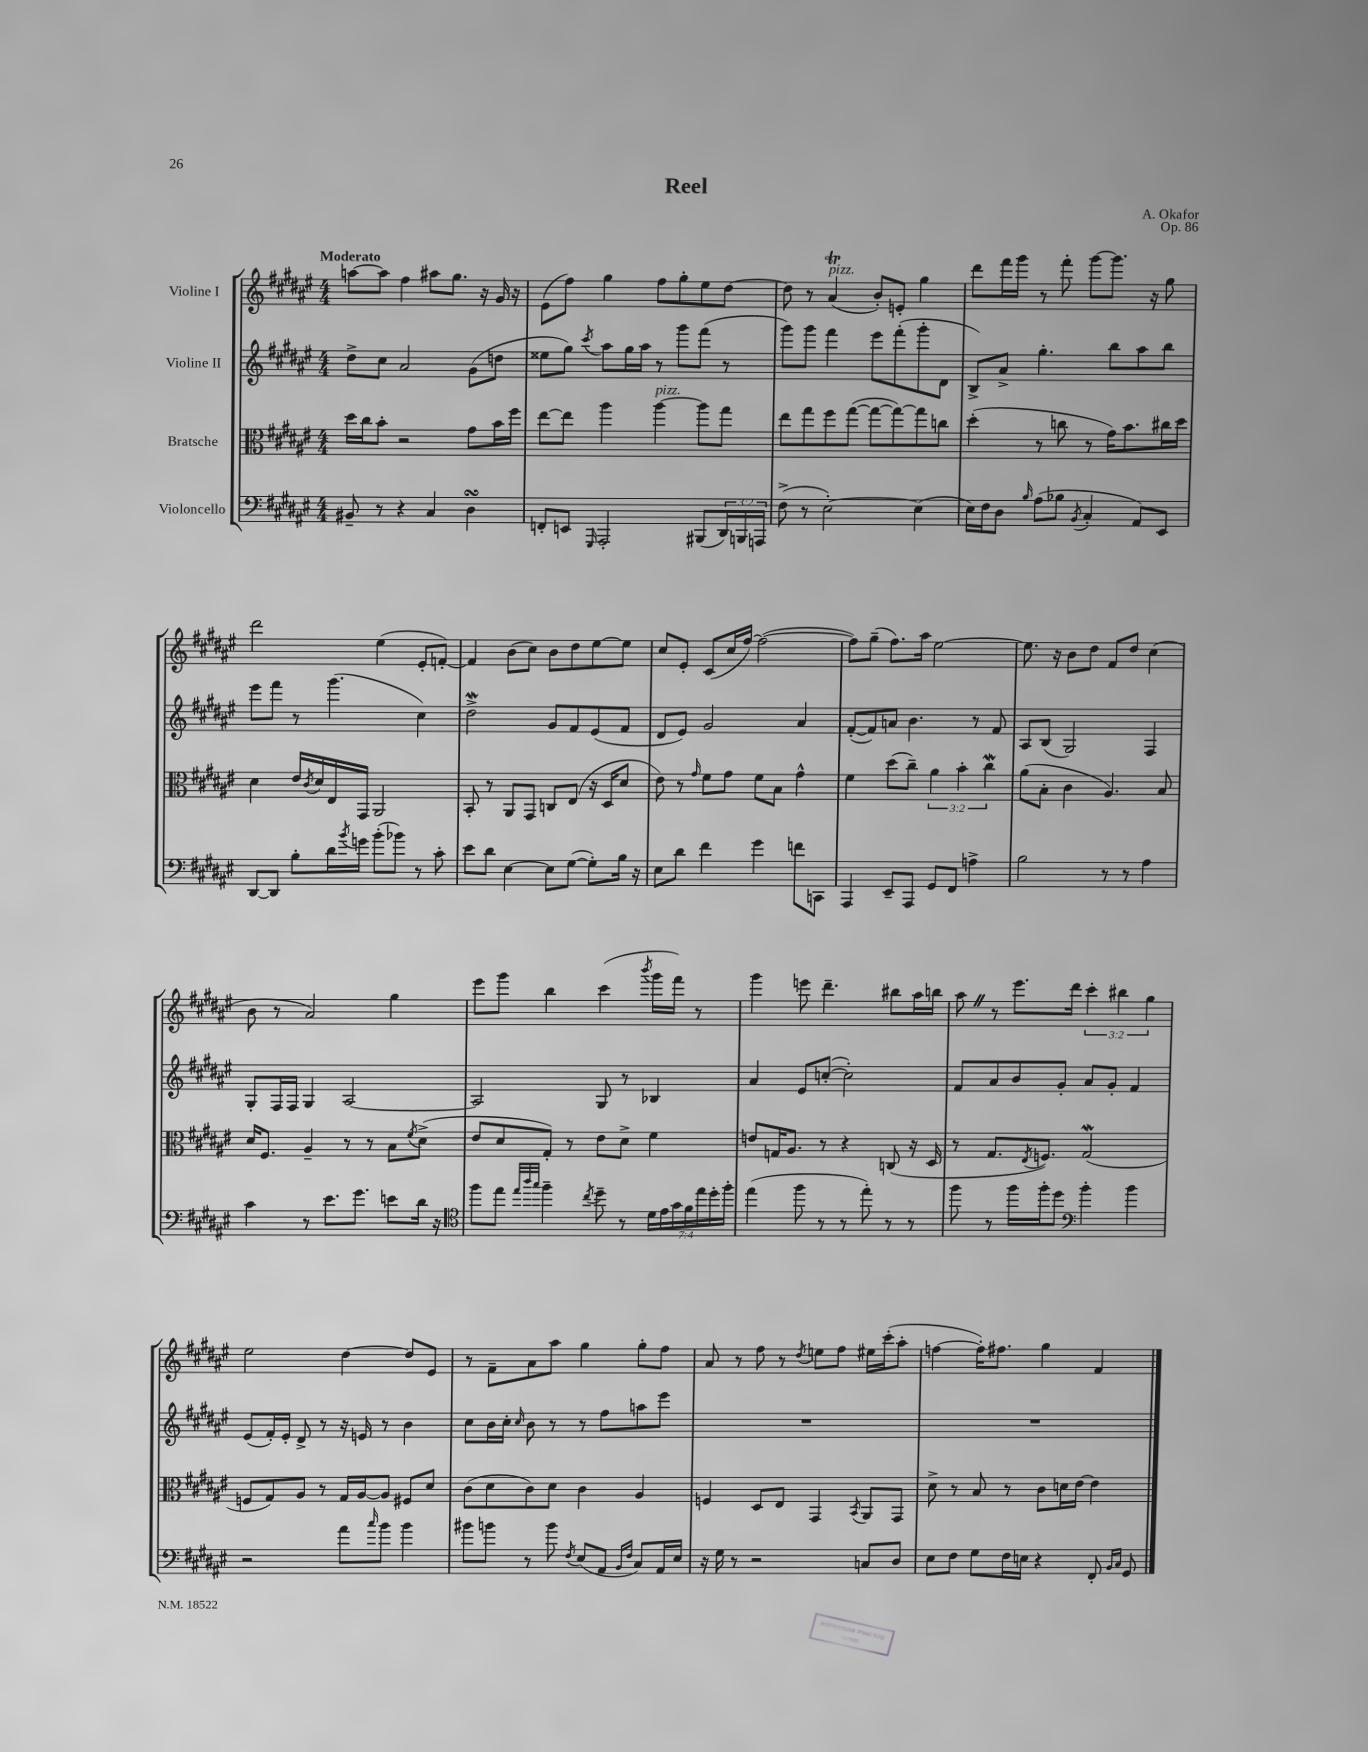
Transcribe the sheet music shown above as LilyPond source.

\header { title = "Reel" composer = "A. Okafor" opus = "Op. 86" }
<<
\new StaffGroup <<
\new Staff = "s0" \with { instrumentName = "Violine I" } {
    \clef treble \key fis \major \numericTimeSignature \time 4/4 \override Staff.TupletNumber.text = #tuplet-number::calc-fraction-text \tempo "Moderato"
    a''8~ a''8 fis''4 ais''8 gis''8. r16 gis'16 r16 |
    eis'8( fis''8) gis''4 fis''8 gis''8-. eis''8 dis''8~ |
    dis''8 r8 ais'4\trill^\markup { \italic "pizz." }( b'8-.) e'8-. gis''4 |
    dis'''8 fis'''16 gis'''16 r8 fis'''8-. gis'''8~ gis'''8. r16 gis''8 |
    dis'''2 eis''4( eis'8-. f'8~-.) |
    f'4 b'8( cis''8) b'8 dis''8 eis''8~ eis''8 |
    cis''8 eis'8-. cis'8( cis''16 fis''16~) fis''2~( |
    fis''8) gis''8--( fis''8.) ais''16 eis''2~ |
    eis''8. r16 b'8 dis''8 fis'8 dis''8 cis''4( |
    b'8 r8 ais'2) gis''4 |
    eis'''8 gis'''8 b''4 cis'''4( \acciaccatura { b'''8 } gis'''16 fis'''16) r8 |
    gis'''4 e'''8 dis'''4.-- bis''8 ais''16 b''16 |
    ais''8 \once \override BreathingSign.text = \markup { \musicglyph "scripts.caesura.straight" } \breathe r8 eis'''8. dis'''16 \tuplet 3/2 { cis'''4-. bis''4 gis''4 } |
    eis''2 dis''4~ dis''8 eis'8 |
    r8 fis'8-- ais'8 ais''8 gis''4 gis''8-. fis''8 |
    ais'8 r8 fis''8 r8 \acciaccatura { dis''8 } e''8 fis''8 eis''16 cis'''16-.( ais''8-. |
    f''4~ f''16-.) fis''8. gis''4 fis'4 \bar "|." |
}
\new Staff = "s1" \with { instrumentName = "Violine II" } {
    \clef treble \key fis \major \numericTimeSignature \time 4/4
    dis''8-> cis''8 ais'2 gis'8( d''8 |
    eisis''8 gis''8) \acciaccatura { cis'''8 } ais''8 gis''16 ais''16 r8 gis'''8 fis'''8( r8 |
    gis'''8) gis'''8 fis'''4 eis'''8 fis'''8-.( gis'''8-. dis'8 |
    b8->) ais'8-> gis''4.-. b''8 ais''8 b''8 |
    eis'''8 fis'''8 r8 gis'''4.( cis''4) |
    dis''2->\mordent gis'8 fis'8 eis'8( fis'8 |
    dis'8 eis'8) gis'2 ais'4 |
    fis'8~-.( fis'8) a'8 b'4. r8 fis'8 |
    ais8 b8( gis2) fis4 |
    gis8-. fis16 fis16 gis4 ais2~ |
    ais2 gis8 r8 bes4 |
    ais'4 eis'8 c''8~-.( c''2-.) |
    fis'8 ais'8 b'8 gis'8-. ais'8 gis'8-. fis'4 |
    eis'8( fis'16-.) eis'16-. dis'8-> r8 r16 e'16 r8 b'4 |
    cis''8 b'16 cis''16-. \grace { cis''16 } b'8 r8 r8 fis''8 a''8 eis'''8 |
    R1 |
    R1 \bar "|." |
}
\new Staff = "s2" \with { instrumentName = "Bratsche" } {
    \clef alto \key fis \major \numericTimeSignature \time 4/4 \override Staff.TupletNumber.text = #tuplet-number::calc-fraction-text
    dis''16 cis''16 b'8-. r2 gis'8 b'16 fis''16 |
    eis''8~ eis''8 ais''4 ais''4~^\markup { \italic "pizz." } ais''8 gis''8 |
    eis''8 gis''8 fis''8 gis''8~( gis''8~ gis''8~) gis''8 c''8 |
    dis''4-.( r8 c''8 r8 gis'16) b'8. cis''16 dis''16 |
    dis'4 eis'16 \acciaccatura { cis'8 } dis'16 eis16 gis,16 ais,2 |
    b,8-. r8 ais,8 gis,8 c8 eis8( r16 dis16 dis'8 |
    eis'8) r8 \grace { gis'16 } fis'8 gis'8 fis'8 b8 gis'4-^ |
    fis'4 dis''8( cis''8--) \tuplet 3/2 { ais'4 b'4-. cis''4\mordent } |
    ais'8( b8-. cis'4 ais4.) b8 |
    dis'16 fis8. ais4-- r8 r8 b8 \acciaccatura { fis'8 } dis'8->( |
    eis'8 dis'8 gis8-.) r8 eis'8 dis'8-> fis'4 |
    e'8 g16 ais8. r8 r4 c8( r16 dis16 |
    r8 gis8. \acciaccatura { eis8 } f8.) gis2\mordent( |
    f8 gis8) ais8 r8 gis16 ais16~ ais8 fis8 dis'8 |
    cis'8( dis'8 cis'8) dis'8 cis'4 ais4 |
    f4 dis8 eis8 gis,4 \acciaccatura { b,8 } ais,8 gis,8 |
    dis'8-> r8 b8 r8 cis'8 d'16 eis'16~ eis'4 \bar "|." |
}
\new Staff = "s3" \with { instrumentName = "Violoncello" } {
    \clef bass \key fis \major \numericTimeSignature \time 4/4 \override Staff.TupletNumber.text = #tuplet-number::calc-fraction-text
    bis,8-- r8 r4 cis4 dis4\turn |
    f,8-. e,8 \grace { gis,,16 } ais,,2-. bis,,8( \tuplet 3/2 { dis,16) b,,16 a,,16 } |
    fis8->( r8 eis2~-.) eis4( |
    eis16) fis16 dis8 \grace { b16 } ais8( bes8 \acciaccatura { b,8 } cis4-. ais,8) eis,8 |
    dis,8~ dis,8 b8-. dis'16 \acciaccatura { b'8 } g'16 b'8-.( bes'8) r8 cis'8-. |
    eis'8 dis'8 eis4~ eis8 gis8~( gis8-.) b16 r16 |
    eis8 dis'8 fis'4 gis'4 f'8 c,8 |
    ais,,4 eis,8-- ais,,8 gis,8 fis,8 a4-> |
    b2 r8 r8 ais4 |
    cis'4 r8 eis'8. gis'8. e'8 dis'16 r16 |
    \clef tenor fis''8 eis''8 \grace { eis''32 ais''32 gis''32 } fis''4-- \acciaccatura { cis''8 } dis''8-- r8 \tuplet 7/4 { dis'16 eis'16 gis'16 fis'16 eis''16 dis''16-. fis''16-. } |
    eis''4( fis''8 r8 r8 eis''8-.) r8 r8 |
    fis''8 r8 fis''16 fis''16-. dis''8 \clef bass b'4-. b'4 |
    r2 ais'8 \grace { cis''16 } b'8 b'4 |
    bis'8 b'8 r8 b'8 \acciaccatura { fis8 } eis8( ais,8 \grace { b,16 fis16 } cis8) ais,16 eis16 |
    r16 gis16 r8 r2 c8 dis8 |
    eis8 fis8 gis8 fis16 e16 r4 fis,8-. \grace { b,16 cis16 } gis,8 \bar "|." |
}
>>
>>
\layout { \context { \Score \remove "Bar_number_engraver" } }
